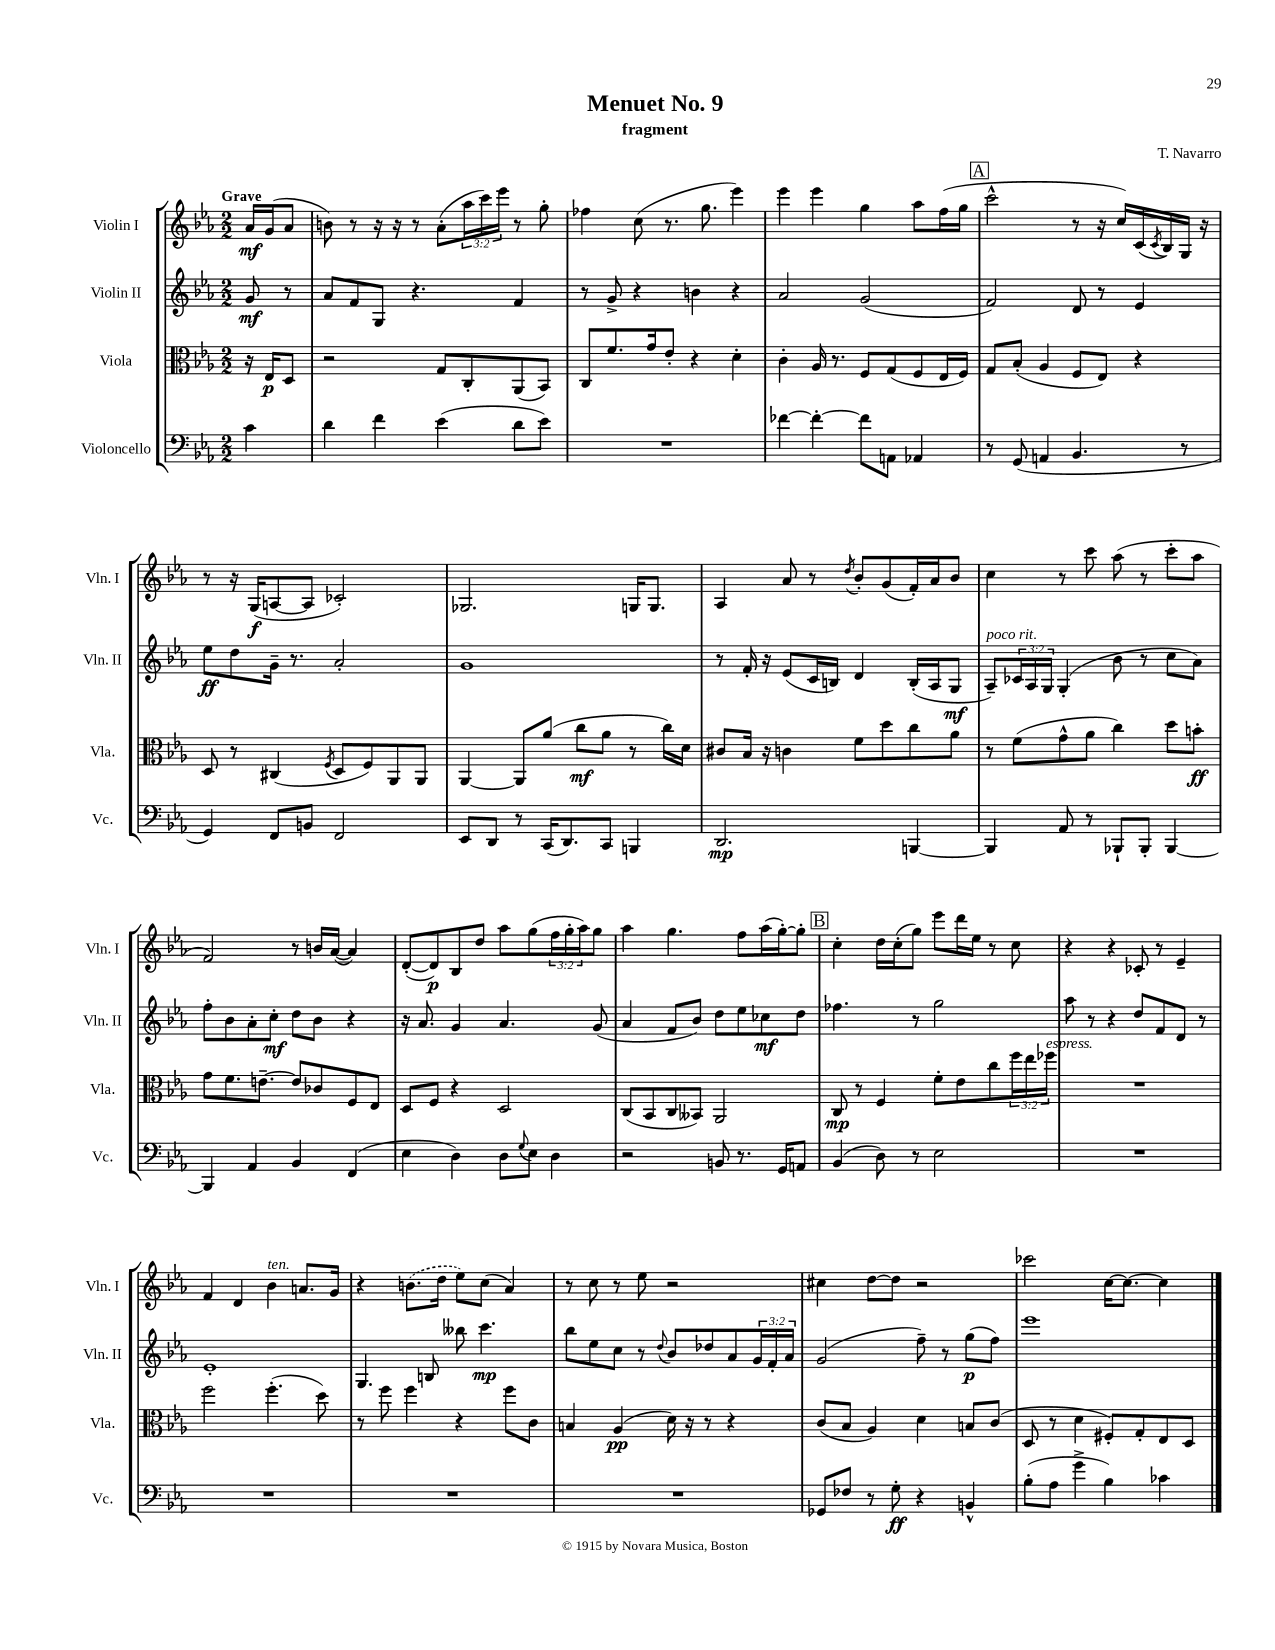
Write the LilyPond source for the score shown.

\header { title = "Menuet No. 9" composer = "T. Navarro" subtitle = "fragment" }
<<
\new StaffGroup <<
\new Staff = "s0" \with { instrumentName = "Violin I" shortInstrumentName = "Vln. I" } {
    \clef treble \key ees \major \numericTimeSignature \time 2/2 \override Staff.TupletNumber.text = #tuplet-number::calc-fraction-text \partial 4 \tempo "Grave"
    aes'16\mf g'16( aes'8 |
    b'8) r8 r16 r16 r8 aes'8-.( \tuplet 3/2 { aes''16 c'''16) ees'''16 } r8 g''8-. |
    fes''4 c''8( r8. g''8. ees'''4) |
    ees'''4 ees'''4 g''4 aes''8 f''16( g''16 |
    \mark \markup { \box "A" } c'''2-^ r8 r16 c''16) c'16( \acciaccatura { c'8 } bes16) g16 r16 |
    r8 r16 g16\f( a8~ a8 ces'2-.) |
    ges2. g16 g8. |
    aes4 aes'8 r8 \acciaccatura { d''8 } bes'8-. g'8( f'16-.) aes'16 bes'8 |
    c''4 r8 c'''8 aes''8( r8 c'''8-. aes''8 |
    f'2) r8 b'16 aes'16~( aes'4) |
    d'8~-.( d'8\p) bes8 d''8 aes''8 g''8( \tuplet 3/2 { f''16 g''16-. aes''16) } g''8 |
    aes''4 g''4. f''8 aes''16( g''16~-.) g''8-. |
    \mark \markup { \box "B" } c''4-. d''16 c''16-.( g''8) ees'''8 d'''16 ees''16 r8 c''8 |
    r4 r4 ces'8-. r8 ees'4-- |
    f'4 d'4 bes'4^\markup { \italic "ten." } a'8. g'16 |
    r4 \once \slurDashed b'8.( d''16 ees''8) c''8( aes'4) |
    r8 c''8 r8 ees''8 r2 |
    cis''4 d''8~ d''8 r2 |
    ces'''2 c''16~ c''8.~ c''4 \bar "|." |
}
\new Staff = "s1" \with { instrumentName = "Violin II" shortInstrumentName = "Vln. II" } {
    \clef treble \key ees \major \numericTimeSignature \time 2/2 \override Staff.TupletNumber.text = #tuplet-number::calc-fraction-text \partial 4
    g'8\mf r8 |
    aes'8 f'8 g8 r4. f'4 |
    r8 g'8-> r4 b'4 r4 |
    aes'2 g'2( |
    \mark \markup { \box "A" } f'2) d'8 r8 ees'4 |
    ees''8\ff d''8 g'16-- r8. aes'2-. |
    g'1 |
    r8 f'16-. r16 ees'8( c'16 b16) d'4 b16-.( aes16 g8\mf |
    aes8--^\markup { \italic "poco rit." }) \tuplet 3/2 { ces'16 aes16 g16 } g4-.( bes'8 r8 c''8 aes'8) |
    f''8-. bes'8 aes'8-. c''8-.\mf d''8 bes'8 r4 |
    r16 aes'8. g'4 aes'4. g'8( |
    aes'4 f'8 bes'8) d''8 ees''8 ces''8\mf d''8 |
    \mark \markup { \box "B" } fes''4. r8 g''2 |
    aes''8 r8 r4 d''8 f'8 d'8 r8 |
    ees'1-. |
    g4. b8 beses''8 c'''4.\mp |
    bes''8 ees''8 c''8 r8 \appoggiatura { d''8 } bes'8 des''8 aes'8 \tuplet 3/2 { g'16 f'16-. aes'16 } |
    g'2( f''8--) r8 g''8\p( f''8) |
    ees'''1 \bar "|." |
}
\new Staff = "s2" \with { instrumentName = "Viola" shortInstrumentName = "Vla." } {
    \clef alto \key ees \major \numericTimeSignature \time 2/2 \override Staff.TupletNumber.text = #tuplet-number::calc-fraction-text \partial 4
    r16 ees16\p d8 |
    r2 g8 c8-. aes,8( bes,8) |
    c8 f'8. g'16 ees'8-. r4 d'4-. |
    c'4-. aes16 r8. f8 g8( f8 ees16 f16) |
    \mark \markup { \box "A" } g8 bes8-.( aes4 f8 ees8) r4 |
    d8 r8 cis4( \acciaccatura { f8 } d8 f8) aes,8 aes,8 |
    aes,4~ aes,8 aes'8( c''8\mf aes'8 r8 c''16) d'16 |
    cis'8 bes16 r16 c'4 f'8 d''8 c''8 aes'8 |
    r8 f'8( g'8-^ aes'8 c''4) d''8 b'8-.\ff |
    g'8 f'8. e'8.~-- e'8 ces'8 f8 ees8 |
    d8 f8 r4 d2 |
    c8( bes,8 c8 beses,8) aes,2 |
    \mark \markup { \box "B" } c8\mp r8 f4 f'8-. ees'8 c''8 \tuplet 3/2 { f''16 ees''16 fes''16^\markup { \italic "espress." } } |
    R1 |
    f''2 f''4.-.( d''8) |
    r8 f''8 f''4 r4 f''8 c'8 |
    b4 aes4\pp( d'16) r16 r8 r4 |
    c'8( bes8 aes4) d'4 b8 c'8( |
    d8 r8 d'4 fis8-.) g8-. ees8 d8 \bar "|." |
}
\new Staff = "s3" \with { instrumentName = "Violoncello" shortInstrumentName = "Vc." } {
    \clef bass \key ees \major \numericTimeSignature \time 2/2 \partial 4
    c'4 |
    d'4 f'4 ees'4( d'8 ees'8) |
    R1 |
    fes'4~ fes'4~-. fes'8 a,8 aes,4 |
    \mark \markup { \box "A" } r8 g,8( a,4 bes,4. r8 |
    g,4) f,8 b,8 f,2 |
    ees,8 d,8 r8 c,16( d,8.) c,8 b,,4 |
    d,2.\mp b,,4~ |
    b,,4 aes,8 r8 bes,,8-! bes,,8-. bes,,4~ |
    bes,,4 aes,4 bes,4 f,4( |
    ees4 d4) d8 \appoggiatura { g8 } ees8 d4 |
    r2 b,8 r8. g,16 a,8 |
    \mark \markup { \box "B" } bes,4( d8) r8 ees2 |
    R1 |
    R1 |
    R1 |
    R1 |
    ges,8 fes8 r8 g8-.\ff r4 b,4-^ |
    bes8-.( aes8 g'4-> bes4) ces'4 \bar "|." |
}
>>
>>
\layout { \context { \Score \remove "Bar_number_engraver" } }
